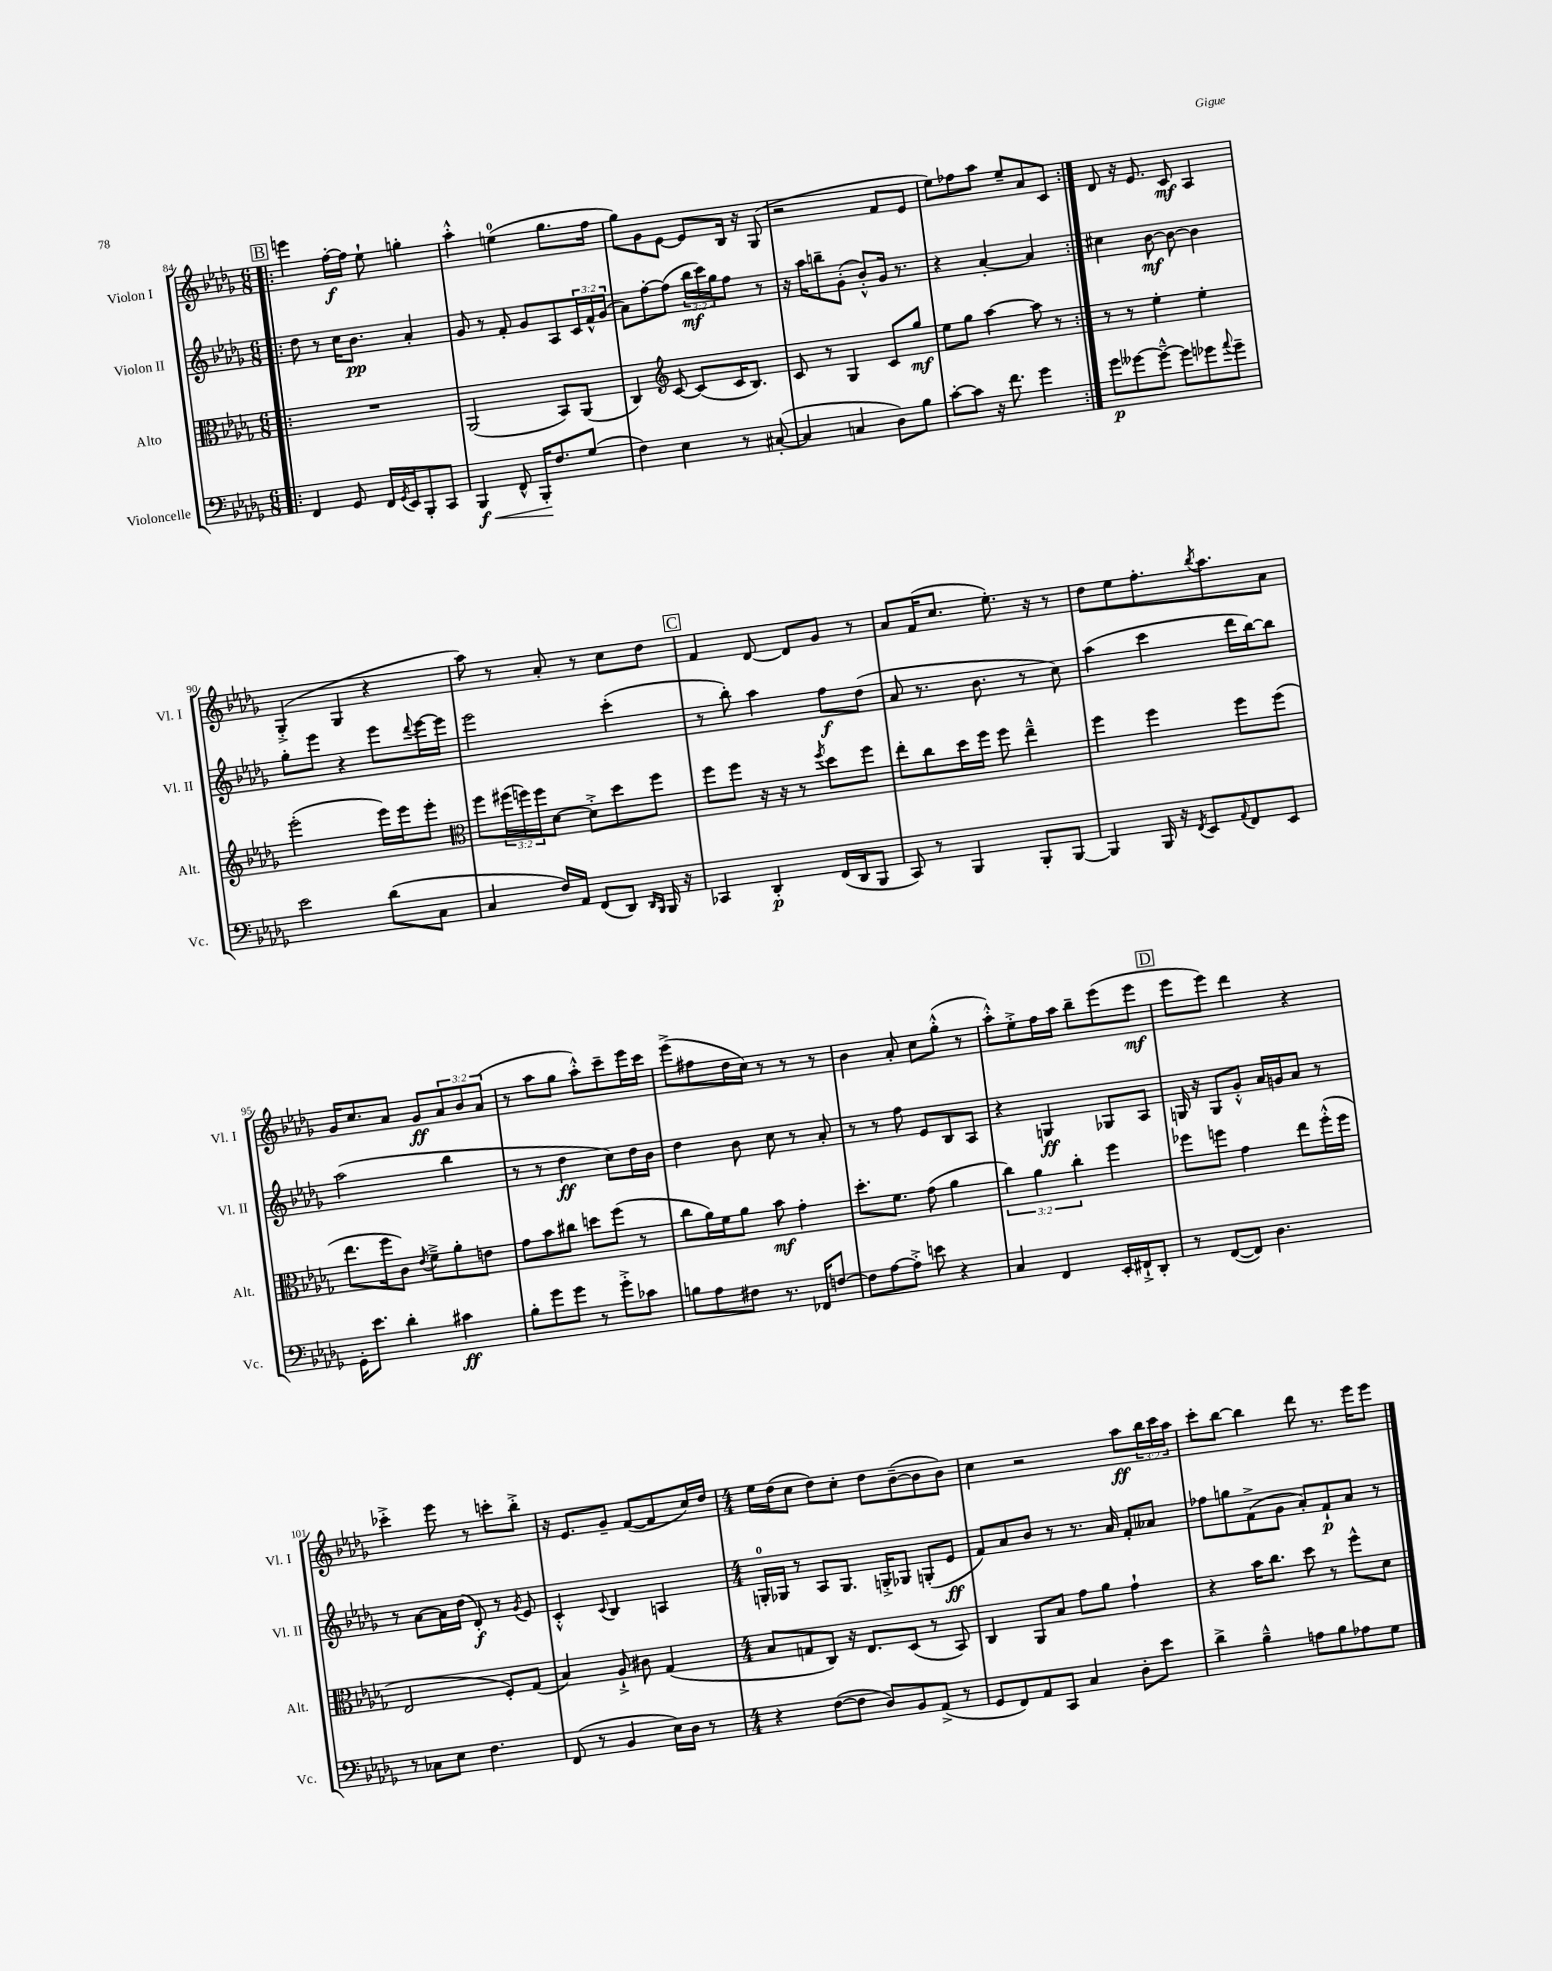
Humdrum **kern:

**kern	**dynam	**kern	**dynam	**kern	**dynam	**kern	**dynam
*part4	*part4	*part3	*part3	*part2	*part2	*part1	*part1
*staff4	*staff4	*staff3	*staff3	*staff2	*staff2	*staff1	*staff1
*I"Violoncelle	*	*I"Alto	*	*I"Violon II	*	*I"Violon I	*
*I'Vc.	*	*I'Alt.	*	*I'Vl. II	*	*I'Vl. I	*
*clefF4	*	*clefC3	*	*clefG2	*	*clefG2	*
*k[b-e-a-d-g-]	*	*k[b-e-a-d-g-]	*	*k[b-e-a-d-g-]	*	*k[b-e-a-d-g-]	*
*M6/8	*	*M6/8	*	*M6/8	*	*M6/8	*
!!LO:REH:place=s1:t=B
=84!|:	=84!|:	=84!|:	=84!|:	=84!|:	=84!|:	=84!|:	=84!|:
4FF/	.	2.r	.	8dd-\	.	4eeen\	.
.	.	.	.	8r	.	.	.
8GG-/	.	.	.	16cc\KL	.	[16ff'\LL	f
.	.	.	.	8.b-\J	pp	16ff\JJ]	.
16FF/LL	.	.	.	.	.	8ee-`\	.
8qGG-/	.	.	.	.	.	.	.
16EE-/J	.	.	.	.	.	.	.
8BBB-'/	.	.	.	4a-'/	.	4ggn'\	.
8CC/J	.	.	.	.	.	.	.
=85	=85	=85	=85	=85	=85	=85	=85
!	!LO:HP:b	!	!	!	!	!	!
4BBB-/	< f	(2AA-/	.	8g-/	.	4aa-'^^\	.
.	.	.	.	8r	.	.	.
8FF^^/	.	.	.	8f'/	.	(4een\	.
16BBB-'/KL	.	.	.	8g-/L	.	.	.
8.F/	[	.	.	.	.	.	.
.	.	8BB-/L)	.	8A-/	.	8.gg-\L	.
(8G-/J	.	(8AA-/J	.	24c/L	.	.	.
.	.	.	.	24f^^/	.	.	.
.	.	.	.	.	.	16ff\Jk	.
.	.	.	.	(24g-/JJ	.	.	.
=86	=86	=86	=86	=86	=86	=86	=86
4F\)	.	4C/)	.	8a-\L)	.	8gg-\L)	.
.	.	.	.	[8ff'\	.	8g-\	.
*	*	*clefG2	*	*	*	*	*
4E-\	.	[8c/	.	(8ff\J]	.	[8e-\J	.
.	.	(8c/L]	.	24bb-\LL	mf	8e-/L]	.
.	.	.	.	24ccc\)	.	.	.
.	.	.	.	24gg-\J	.	.	.
8r	.	16c/K	.	8ff\J	.	16B-/Jk	.
.	.	8.B-/J)	.	.	.	16r	.
([8C#X'/	.	.	.	8r	.	(8G-/	.
=87	=87	=87	=87	=87	=87	=87	=87
4C#/]	.	8c/	.	16r	.	2r	.
.	.	.	.	16aa-\KL	.	.	.
.	.	8r	.	8bbn~\	.	.	.
4Cn/	.	4G-/	.	(8g-'\J	.	.	.
.	.	.	.	8b-'^^/L)	.	.	.
8D-\L)	.	8c/L	.	16g-/Jk	.	8f/L	.
.	.	.	.	8.r	.	.	.
8B-\J	.	8gg-/J	mf	.	.	8e-/J	.
=88	=88	=88	=88	=88	=88	=88	=88
[8c'\L	.	8ee-\L	.	4r	.	8ee-\L)	.
8c\J]	.	8gg-\J	.	.	.	8ff-X\	.
16r	.	[4aa-\	.	[4a-'/	.	8aa-\J	.
8.f\	.	.	.	.	.	.	.
.	.	.	.	.	.	8ee-~/L	.
4g-\	.	8aa-\]	.	4a-/]	.	8a-/	.
.	.	8r	.	.	.	8c/J	.
=89:|!	=89:|!	=89:|!	=89:|!	=89:|!	=89:|!	=89:|!	=89:|!
8g-\L	p	8r	.	4cc#X\	.	8d-/	.
[8g--X\	.	8r	.	.	.	16r	.
.	.	.	.	.	.	8.e-/	.
8g--~^^\J_	.	4ee-'\	.	[8b-\	mf	.	.
8g--\L]	.	.	.	8b-\_	.	8c/	mf
8g-X\	.	4ee-'\	.	4b-\]	.	4A-/	.
8qqa-/	.	.	.	.	.	.	.
8g-~\J	.	.	.	.	.	.	.
!!LO:LB:g=z
=90	=90	=90	=90	=90	=90	=90	=90
2e-\	.	(2eee-'\	.	8gg-'\L	.	(4G-'^/	.
.	.	.	.	8eee-\J	.	.	.
.	.	.	.	4r	.	4G-/	.
(8d-\L	.	16eee-\LL)	.	8eee-\L	.	4r	.
.	.	16eee-\J	.	.	.	.	.
.	.	.	.	8qqddd-/	.	.	.
8C\J	.	8eee-'\J	.	[16eee-\L	.	.	.
.	.	.	.	16eee-\JJ]	.	.	.
=91	=91	=91	=91	=91	=91	=91	=91
*	*	*clefC3	*	*	*	*	*
4C/	.	8ff\L	.	2eee-\	.	8aa-\)	.
.	.	(24ff#X\L	.	.	.	8r	.
.	.	24ffn\)	.	.	.	.	.
.	.	24ff\J	.	.	.	.	.
16F/LL)	.	[8d-\J	.	.	.	8a-'/	.
16AA-/JJ	.	.	.	.	.	.	.
(8FF/L	.	8d-'^\L]	.	.	.	8r	.
8DD-/J)	.	8dd-\	.	(4ccc'\	.	8cc\L	.
16qqDD-/LL	.	.	.	.	.	.	.
16qqBBB-/JJ	.	.	.	.	.	.	.
16BBB-/	.	8ff\J	.	.	.	8dd-\J	.
16r	.	.	.	.	.	.	.
!!LO:REH:place=s1:t=C
=92	=92	=92	=92	=92	=92	=92	=92
4CC-X/	.	8ff\L	.	8r	.	4f/	.
.	.	8ff\J	.	8bb-'\)	.	.	.
4DD-'/	p	16r	.	4aa-\	.	[8d-/	.
.	.	16r	.	.	.	.	.
.	.	8r	.	.	.	8d-/L]	.
.	.	8qff/	.	.	.	.	.
(16FF/LL	.	8dd-\L	.	8ff\L	f	8g-/J	.
16DD-/J	.	.	.	.	.	.	.
8BBB-/J	.	8ff\J	.	(8dd-\J	.	8r	.
=93	=93	=93	=93	=93	=93	=93	=93
8CC/)	.	8ee-'\L	.	8a-/	.	8a-/L	.
8r	.	8cc\	.	8.r	.	(16f/K	.
.	.	.	.	.	.	8.cc/J	.
4BBB-/	.	16dd-\L	.	.	.	.	.
.	.	16ff\JJ	.	8.b-\	.	.	.
.	.	8ff\	.	.	.	8.ee-'\)	.
8BBB-'/L	.	4ee-~^^\	.	8r	.	.	.
.	.	.	.	.	.	16r	.
[8BBB-/J	.	.	.	8cc\)	.	8r	.
=94	=94	=94	=94	=94	=94	=94	=94
4BBB-/]	.	4ff\	.	(4aa-\	.	8dd-\L	.
.	.	.	.	.	.	8ee-\	.
16BBB-/	.	4ff\	.	4ccc\	.	8.ff'\	.
16r	.	.	.	.	.	.	.
8qFF/	.	.	.	.	.	.	.
8EE-/L	.	.	.	.	.	.	.
.	.	.	.	.	.	8qbb-/	.
.	.	.	.	.	.	8.aa-\	.
8qqAA-/	.	.	.	.	.	.	.
8FF/	.	8ff\L	.	16ddd-\LL	.	.	.
.	.	.	.	[16bb-\J)	.	.	.
8EE-/J	.	(8ff\J	.	8bb-\J]	.	8a-\J	.
!!LO:LB:g=z
=95	=95	=95	=95	=95	=95	=95	=95
16GG-'\KL	.	8.ee-\L	.	(2aa-\	.	16g-/KL	.
8.e-\J	.	.	.	.	.	8.cc/	.
.	.	16ff\k	.	.	.	.	.
4d-'\	.	8c\J)	.	.	.	8a-/J	.
.	.	8qe-/	.	.	.	.	.
.	.	8f~^\L	.	.	.	8g-/L	ff
4c#X\	ff	8a-'\	.	4bb-\	.	12a-/	.
.	.	.	.	.	.	12b-/	.
.	.	8en\J	.	.	.	.	.
.	.	.	.	.	.	(12a-/J	.
=96	=96	=96	=96	=96	=96	=96	=96
8B-'\L	.	8g-\L	.	8r	.	8r	.
8g-\	.	8b-\	.	8r	.	8aa-\L	.
8g-\J	.	8cc#X\J	.	4dd-\	ff	8gg-\J	.
8r	.	8ddn\L	.	.	.	8aa-'^^\L)	.
8g-'^\L	.	(8ff\J	.	8cc\L)	.	8ccc~\	.
8c-X\J	.	8r	.	16dd-\L	.	16eee-\L	.
.	.	.	.	16b-\JJ	.	16ccc\JJ	.
=97	=97	=97	=97	=97	=97	=97	=97
8Bn\L	.	8cc\L	.	4dd-\	.	(8eee-^\L	.
8A-\	.	16a-\L)	.	.	.	8ff#X\	.
.	.	16f\J	.	.	.	.	.
8F#X\J	.	8a-\J	.	8b-\	.	16dd-\L	.
.	.	.	.	.	.	16cc\JJ)	.
8.r	.	8b-\	mf	8cc\	.	8r	.
.	.	4g-'\	.	8r	.	8r	.
16FF-X/KL	.	.	.	.	.	.	.
[8Fn/J	.	.	.	8a-'/	.	8r	.
=98	=98	=98	=98	=98	=98	=98	=98
8F\L]	.	8.dd-'\L	.	8r	.	4b-\	.
[8A-\	.	.	.	8r	.	.	.
.	.	8.f\J	.	.	.	.	.
8A-'^\J]	.	.	.	8ff\	.	8a-'/	.
8en\	.	(8g-\	.	8e-/L	.	8cc\L	.
4r	.	4a-\	.	8B-/	.	(8gg-'^^\J	.
.	.	.	.	8A-/J	.	8r	.
=99	=99	=99	=99	=99	=99	=99	=99
4C/	.	6cc\)	.	4r	.	8aa-'^^\L)	.
.	.	.	.	.	.	8ee-'^\	.
.	.	6a-\	.	.	.	.	.
4FF/	.	.	.	4Gn/	ff	16ff\L	.
.	.	.	.	.	.	16aa-\JJ	.
.	.	6cc'\	.	.	.	.	.
.	.	.	.	.	.	8bb-~\L	.
16EE-'/LL	.	4ff\	.	8G-X/L	.	(8eee-\	.
16FF#X`^/J	.	.	.	.	.	.	.
8DD-'/J	.	.	.	8A-/J	.	8eee-\J	mf
!!LO:REH:place=s1:t=D
=100	=100	=100	=100	=100	=100	=100	=100
8r	.	8ff-X\L	.	16Gn/	.	8eee-\L	.
.	.	.	.	16r	.	.	.
([8FF/L	.	8ffn\J	.	8G/L	.	8eee-\J)	.
8FF/J])	.	4g-\	.	8g-'^^/J	.	4ddd-\	.
4.D-\	.	.	.	16a-/LL	.	.	.
.	.	.	.	16gn/J	.	.	.
.	.	8ee-\L	.	8a-/J	.	4r	.
.	.	(16ff'^^\L	.	8r	.	.	.
.	.	16ff\JJ	.	.	.	.	.
!!LO:LB:g=z
=101	=101	=101	=101	=101	=101	=101	=101
8r	.	2E-/	.	8r	.	4ccc-X'^\	.
8C-X\L	.	.	.	[8a-\L	.	.	.
8E-\J	.	.	.	16a-\L]	.	8eee-\	.
.	.	.	.	(16dd-\JJ	.	.	.
4.F\	.	.	.	8d-'/)	f	8r	.
.	.	8F'/L)	.	8r	.	8cccn'\L	.
.	.	.	.	8qg-/	.	.	.
.	.	(8G-/J	.	8e-/	.	8bb-'^\J	.
=102	=102	=102	=102	=102	=102	=102	=102
(8FF/	.	4B-/)	.	4c'^^/	.	16r	.
.	.	.	.	.	.	8.e-/L	.
8r	.	.	.	.	.	.	.
.	.	.	.	8qqc/	.	.	.
4BB-/	.	8A-`^/	.	4B-/	.	8g-~/J	.
.	.	8c#X\	.	.	.	([8f/L	.
16E-\LL)	.	(4G-/	.	4An/	.	8f/]	.
16D-\JJ	.	.	.	.	.	.	.
8r	.	.	.	.	.	16cc/L)	.
.	.	.	.	.	.	16dd-/JJ	.
=103	=103	=103	=103	=103	=103	=103	=103
*M4/4	*	*M4/4	*	*M4/4	*	*M4/4	*
4r	.	8B-/L	.	16Gn'/LL	.	16ee-\LL	.
.	.	.	.	16G-X/JJ	.	(16dd-\J	.
.	.	8Gn/	.	8r	.	8cc\J	.
([8F\L	.	8C/J)	.	8A-/L	.	8dd-\L)	.
8F\J]	.	16r	.	8.G-/J	.	8cc'\J	.
.	.	8.E-/L	.	.	.	.	.
8D-/L)	.	.	.	.	.	8dd-\L	.
.	.	.	.	16Gn'^/KL	.	.	.
8BB-/	.	(8D-/J	.	8G-X/J	.	([8b-~\	.
(8AA-^/J	.	8r	.	(8Gn'/L	.	8b-\]	.
8r	.	8BB-/)	.	8e-/J	ff	8b-\J)	.
=104	=104	=104	=104	=104	=104	=104	=104
8GG-/L	.	4C/	.	8f/L)	.	4cc\	.
8FF/)	.	.	.	8a-/	.	.	.
8AA-/	.	8AA-/L	.	8b-/J	.	2r	.
8CC/J	.	8B-/J	.	8r	.	.	.
4C/	.	8g-\L	.	8.r	.	.	.
.	.	8a-\J	.	.	.	.	.
.	.	.	.	16a-/	.	.	.
8D-'\L	.	4g-`\	.	8f'/L	.	8aa-\L	ff
8e-\J	.	.	.	8a--X/J	.	24bb-\L	.
.	.	.	.	.	.	24ccc\	.
.	.	.	.	.	.	24aa-\JJ	.
=105	=105	=105	=105	=105	=105	=105	=105
4d-^\	.	4r	.	8ff-X\L	.	8ccc'\L	.
.	.	.	.	8ggn\	.	[8bb-\J	.
4B-~^^\	.	16b-\KL	.	(8f^\	.	4bb-\]	.
.	.	8.cc\J	.	.	.	.	.
.	.	.	.	8g-\J	.	.	.
8An\L	.	8dd-\	.	8a-'/L)	.	8ddd-\	.
8B-\	.	8r	.	8f`/	p	8.r	.
8A-X\	.	8ff^^\L	.	8a-/J	.	.	.
.	.	.	.	.	.	16eee-\KL	.
8G-\J	.	8d-\J	.	8r	.	8eee-\J	.
==	==	==	==	==	==	==	==
*-	*-	*-	*-	*-	*-	*-	*-
